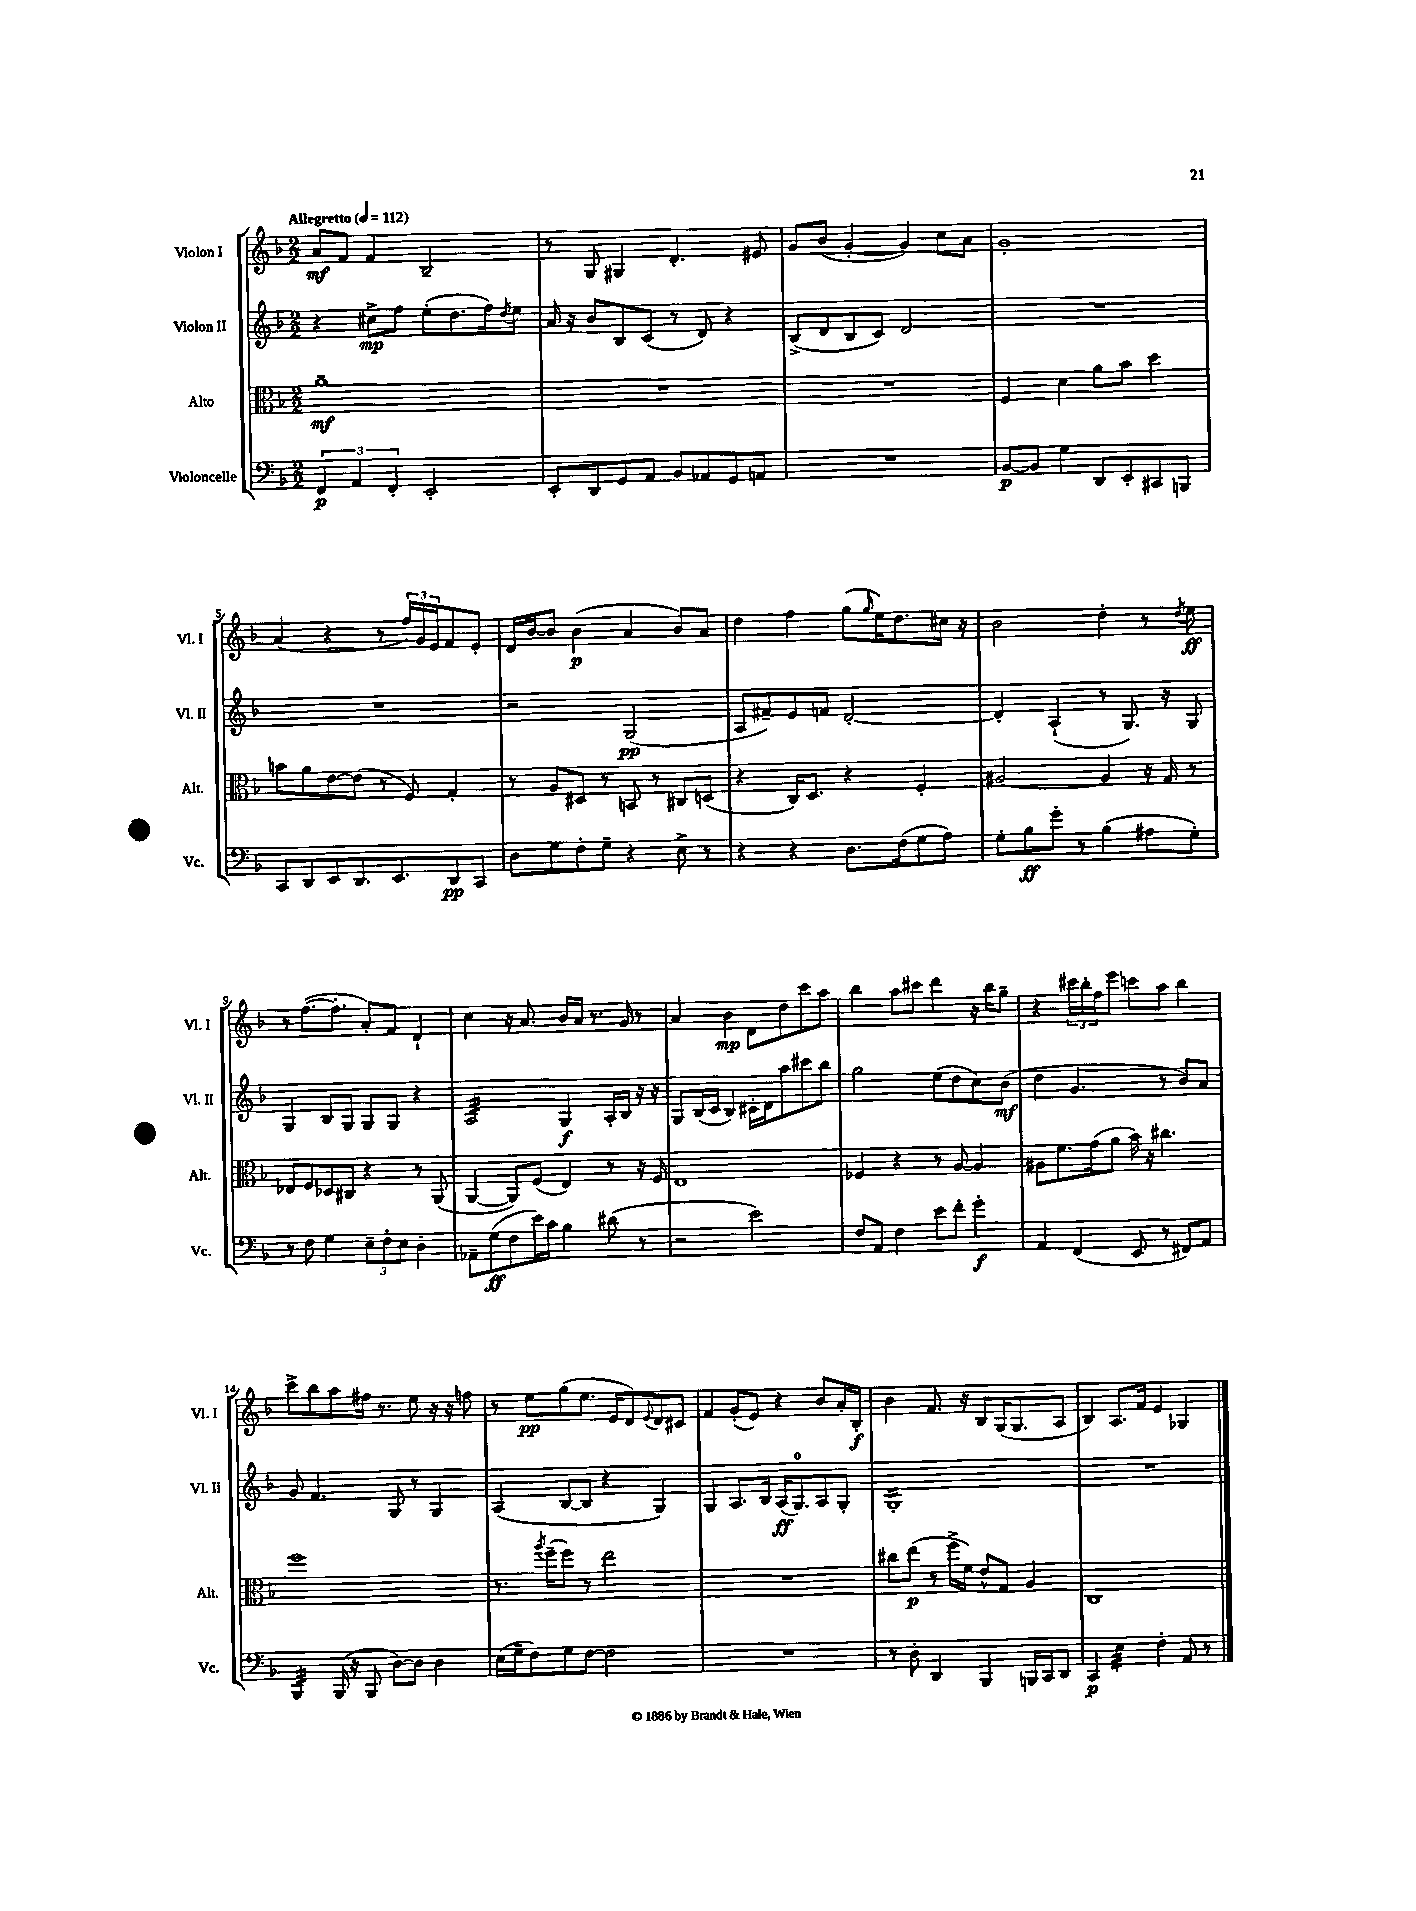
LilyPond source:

<<
\new StaffGroup <<
\new Staff = "s0" \with { instrumentName = "Violon I" shortInstrumentName = "Vl. I" } {
    \clef treble \key f \major \numericTimeSignature \time 2/2 \tempo "Allegretto" 4 = 112
    a'8\mf f'8 f'4 bes2-- |
    r8 g8 gis4 d'4.-. eis'8 |
    g'8 bes'8( g'4~-. g'4) c''8 a'8 |
    g'1-. |
    a'4( r4 r8 \tuplet 3/2 { f''16) g'16 e'16 } f'8 e'8-. |
    d'16 bes'16~ bes'8 bes'4\p( a'4 bes'8) a'8 |
    d''4 f''4 g''8( \grace { g''16 } e''16) d''8. cis''16 r16 |
    bes'2 d''4-. r8 \acciaccatura { d''8 } e''8\ff |
    r8 f''8.~( f''8.-. a'8-.) f'8 d'4-! |
    c''4 r16 a'8. bes'16 a'16 r8. g'16 r8 |
    a'4 bes'4\mp d'8 d''8 c'''8 a''8 |
    bes''4 a''8 cis'''8 d'''4 r16 bes''16 g''8-- |
    r4 \tuplet 3/2 { cis'''16 bes''16-. f''16 } e'''8 c'''8 a''8 bes''4 |
    c'''8-> bes''8 a''8 fis''16 r8. e''8 r16 r16 f''8 |
    r8 e''8\pp g''8( e''8. e'16 d'8) \appoggiatura { e'8 } d'8 cis'8 |
    f'4 g'8-.( e'8) r4 bes'8 a'16-. bes16-.\f |
    bes'4 f'8. r16 bes8 g16( g8. a8 |
    bes4) a8. f'16 e'4 ges4 \bar "|." |
}
\new Staff = "s1" \with { instrumentName = "Violon II" shortInstrumentName = "Vl. II" } {
    \clef treble \key f \major \numericTimeSignature \time 2/2
    r4 cis''8->\mp f''8 e''8-.( d''8. f''16) \acciaccatura { d''8 } e''8 |
    a'16 r16 bes'8 bes8 c'8( r8 d'8) r4 |
    bes8->( d'8 bes8 c'8) d'2 |
    R1 |
    R1 |
    r2 g2\pp( |
    a8 fis'8--) e'8 f'8 d'2~-. |
    d'4-. a4-!( r8 g8.) r16 g8 |
    g4 bes8 g8 g8 g8 r4 |
    a2:32 g4\f a16-. bes16 r16 r16 |
    g8 bes16( c'16 bes4) cis'16-. d'16 a''8 cis'''8 bes''8 |
    g''2 e''8( d''8 c''8) bes'8\mf( |
    d''4 g'4. r8 bes'8) a'8 |
    g'8 f'4. g8 r8 g4 |
    a4( bes8~ bes8 r4 g4) |
    g4 a8. bes16 a16\ff( g8.-0) a8 g8-. |
    g1:16-. |
    R1 \bar "|." |
}
\new Staff = "s2" \with { instrumentName = "Alto" shortInstrumentName = "Alt." } {
    \clef alto \key f \major \numericTimeSignature \time 2/2
    a'1--\mf |
    R1 |
    R1 |
    f4 d'4 a'8 bes'8 d''4 |
    b'8 a'8 e'8~ e'8( r8 f8) g4-. |
    r8 a8 dis8 r8 b,8 r8 cis8 d8( |
    r4 c16) d8. r4 f4-. |
    ais2~ ais4 r16 g16 r8 |
    ees8 f8 des8 cis8 r4 r8 a,8( |
    a,4~ a,8) f8( e4) r8 r16 f16 |
    e1 |
    fes4 r4 r8 a8~ a4 |
    ais8 f'8. g'16( a'8 bes'16) r16 cis''4. |
    f''1 |
    r8. \acciaccatura { a''8 } f''16--( f''8) r8 e''2 |
    R1 |
    cis''8 e''8\p( r8 f''16-> f'16) e'8-^ g8 a4 |
    c1 \bar "|." |
}
\new Staff = "s3" \with { instrumentName = "Violoncelle" shortInstrumentName = "Vc." } {
    \clef bass \key f \major \numericTimeSignature \time 2/2
    \tuplet 3/2 { f,4\p a,4 f,4-. } e,2-. |
    e,8-. d,8 g,8 a,8 bes,8 aes,8 g,8 a,8 |
    R1 |
    bes,8~\p bes,8 g4 d,8 e,8-. cis,8 b,,8 |
    c,8 d,8 e,8 d,8. e,8. d,8\pp c,8 |
    d8 g8 f8-. g8-- r4 e8-> r8 |
    r4 r4 d8. f16( g8 a8) |
    g8-. bes8\ff g'8-. r8 bes4( ais8 g8-.) |
    r8 f8 g4 \tuplet 3/2 { e8-- f8-. e8 } d4-. |
    aes,8-- g8\ff( f8 e'16) c'16 bes4 dis'8( r8 |
    r2 e'2) |
    f8 a,8 f4 e'8 f'8-. g'4-.\f |
    a,4 f,4( e,8 r8 fis,8) a,8 |
    bes,,4:32 bes,,16( r16 bes,,8 d8~) d8 d4 |
    e16( g16-- f8) g8 f8~ f2 |
    R1 |
    r8 d8-. d,4 bes,,4 b,,16 c,16 d,8 |
    c,4\p e4:32 f4-. a,8 r8 \bar "|." |
}
>>
>>
